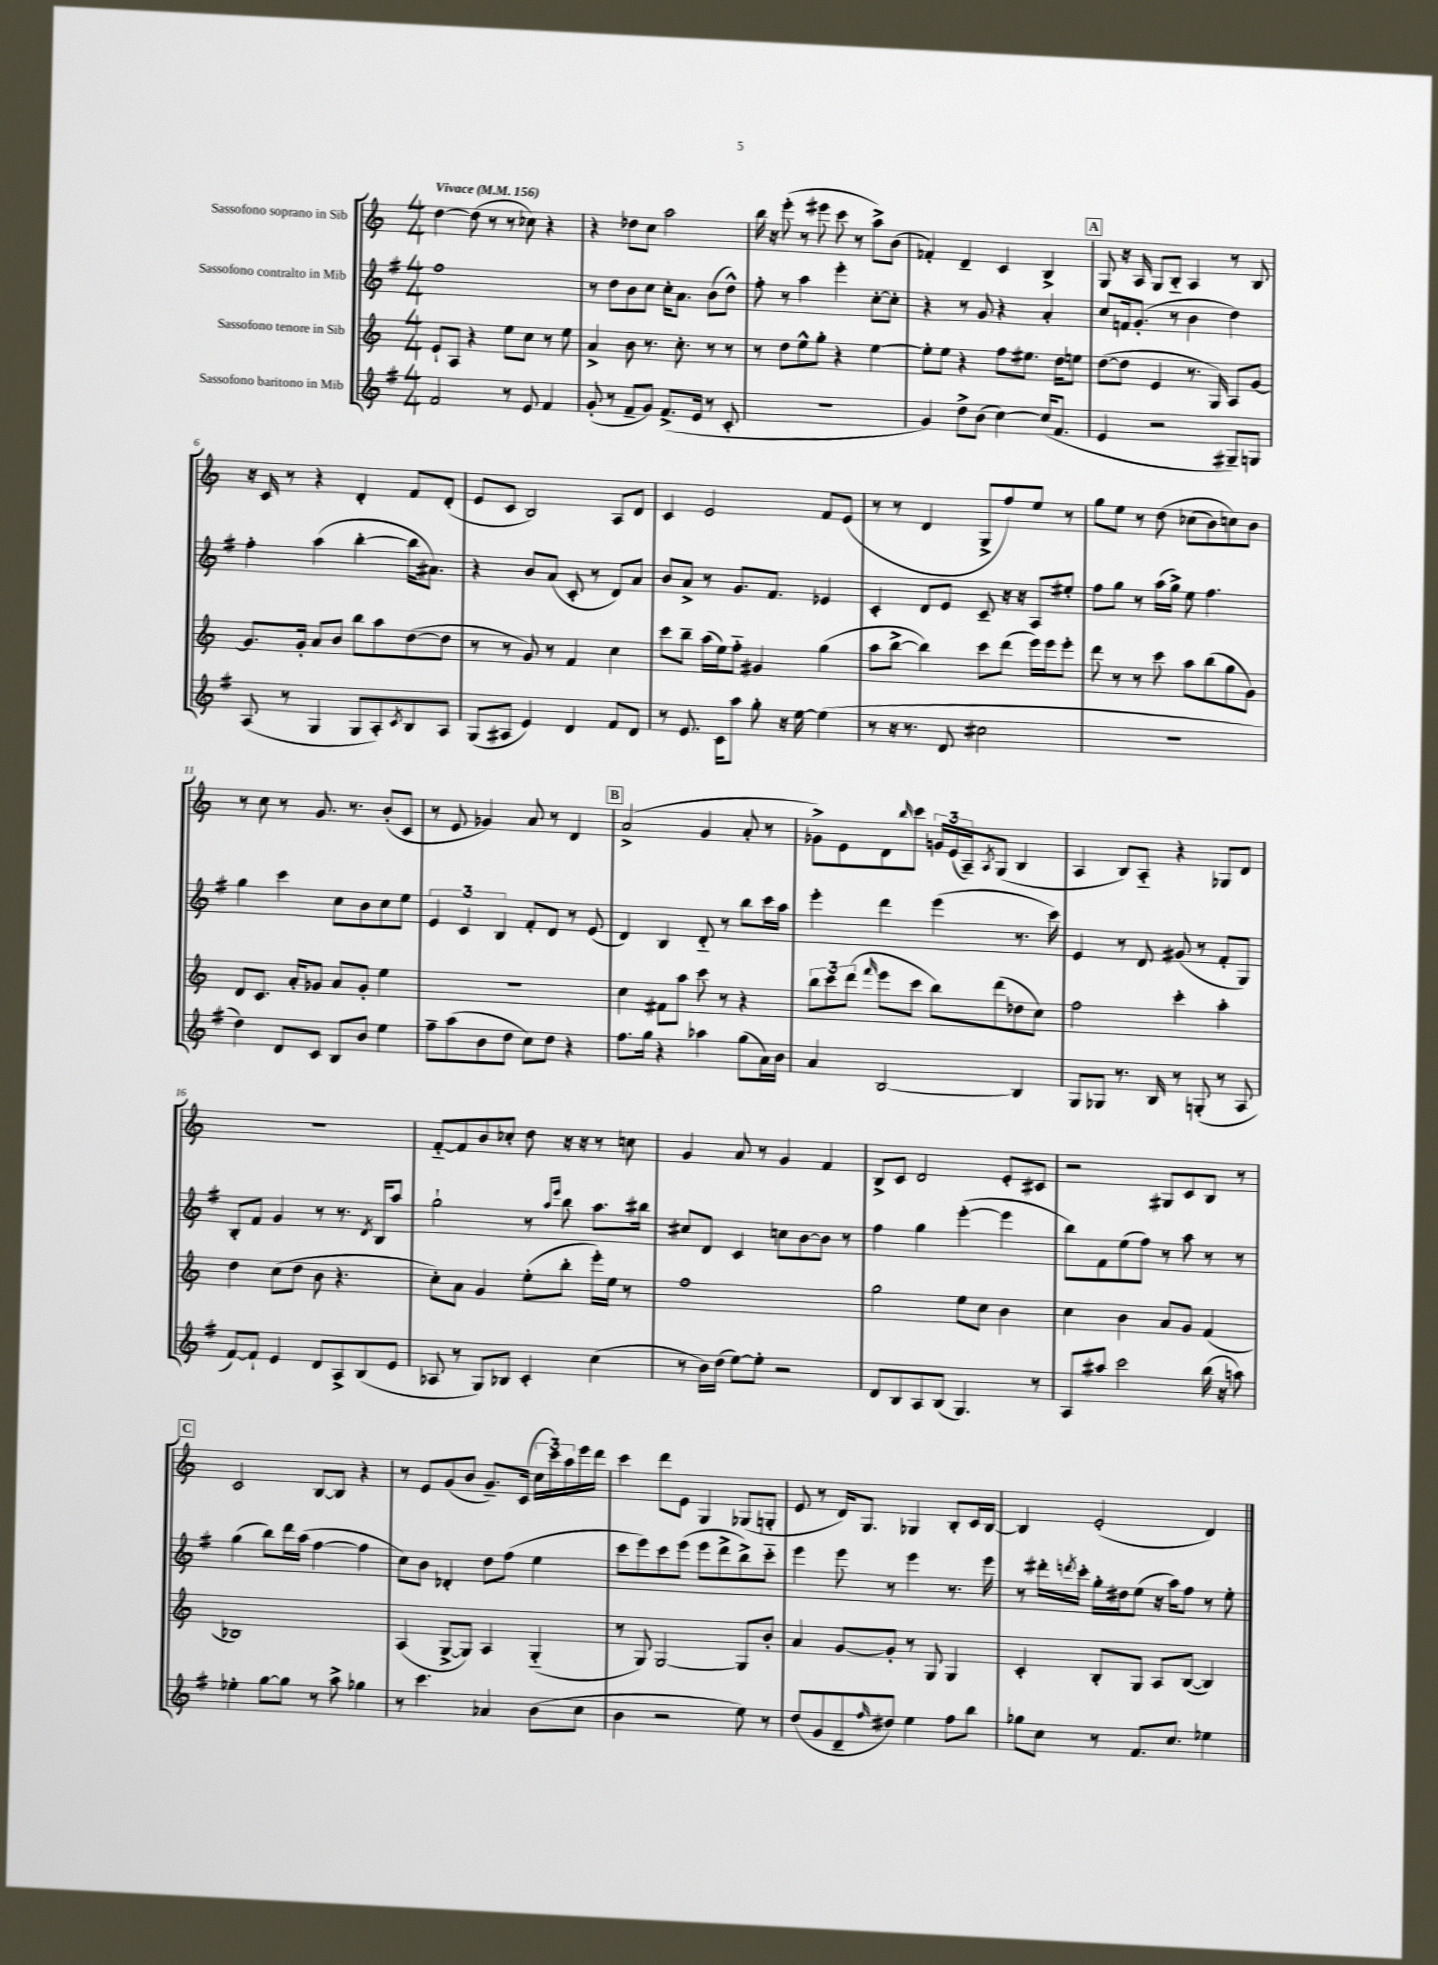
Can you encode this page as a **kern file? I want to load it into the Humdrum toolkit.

**kern	**kern	**kern	**kern
*staff4	*staff3	*staff2	*staff1
*clefG2	*clefG2	*clefG2	*clefG2
*k[f#]	*k[]	*k[f#]	*k[]
*M4/4	*M4/4	*M4/4	*M4/4
*MM156	*MM156	*MM156	*MM156
2f#	8e`	1ff#	[4dd
.	8A	.	.
.	4r	.	(8dd]
.	.	.	8r
8r	8ee	.	8r
8e	8cc	.	8cc-)
4f#	8r	.	4r
.	8ee	.	.
=	=	=	=
(8g'	4a^	8r	4r
8r	.	8dd	.
8f#~	8b	8b	8dd-
8g)	8.r	8cc	8cc
(8.f#^	.	16cc'	2aa
.	8.cc'	8.a	.
16e	.	.	.
8r	8r	(8b	.
8c'	8r	8dd^^)	.
=	=	=	=
1r	8r	8ff#'	16bb
.	.	.	16r
.	8dd	8r	(8eee'
.	8ee^^	4aa	8r
.	8gg'	.	8eee#
.	4r	4eee'	8ccc
.	.	.	8r
.	[4ee	[8cc'	8aa^)
.	.	8cc']	(8b
=	=	=	=
4g)	8ee']	4r	4f-')
.	8ee	.	.
8dd^	4r	8r	4d~
(8b	.	8g	.
[4cc)	8ff	4r	4c
.	8.ee#	.	.
(16cc]	.	4a'	4B^
8.f#	16dd	.	.
.	8ee	.	.
=	=	=	=
4e	([8dd	8cc	8G
.	8dd]	16f	16r
.	.	(8.g'	16A
2r	4e	.	8G
.	.	8r	8B'~
.	8.r	4b	4A
.	16G)	.	.
8G#~)	8A	4dd)	8r
8G	[8g	.	8B
=	=	=	=
(8A	8.g]	4ff#'	16r
.	.	.	16c
8r	.	.	8r
.	16g'	.	.
4G	8a	(4aa	4r
.	8b	.	.
8G	8bb	[4bb'	4d'
8A')	8aa	.	.
8qc	.	.	.
8B	([8dd	16bb]	8f
.	.	8.a#)	.
8A	8dd]	.	(8d'
=	=	=	=
(8G	8r	4r	8e
8A#	8r	.	8c
4e)	8g)	8b	2B)
.	8r	(8a	.
4d	4f	8c'	.
.	.	8r	.
8f#	4cc	8d)	8A
8d	.	8a	8d
=	=	=	=
8r	8ccc	8b	4c
8.e	8bb~	8a^	.
.	(16aa	8r	2e
16c	16ee)	.	.
8aa	8ff'~	8.g	.
8gg'	4g#	.	.
.	.	8.f#	.
16r	.	.	.
[16ee	.	.	.
(4ee]	(4gg	4e-	8f
.	.	.	(8e
=	=	=	=
8r	8aa	4c'	8r
16r	[8bb^	.	8r
8.r	.	.	.
.	4bb])	8d	4d
8d	.	8e	.
2cc#	8ccc	8c~	8G^
.	(8ddd	16r	8ff)
.	.	16r	.
.	16eee)	8A	8ee
.	16eee	.	.
.	8eee'	8ee#'	8r
=	=	=	=
1r	8ddd	8ff#	8gg
.	8r	8gg	8ee
.	8r	8r	8r
.	8ccc	(16aa	&(8dd
.	.	16gg^)	.
.	8aa	8ee	(8cc-
.	(8bb	4.ff#	8b)
.	8gg	.	8cc&)
.	8g)	.	8b
=	=	=	=
4dd)	8d	4gg	8r
.	8.c	.	8cc
8d	.	4ccc	8r
.	16a'	.	.
8c	8g-	.	8.g
8B	8a	8cc	.
.	.	.	8.r
8b	8g-'	8b	.
4ee	4ee	8cc	(8b'
.	.	8ee	8c
=	=	=	=
8ff#~	1r	6e	8r
(8aa	.	.	8e
.	.	6c	.
8b	.	.	4g-)
.	.	6B	.
8dd	.	.	.
8cc)	.	8f#'	8a
8dd	.	8d	8r
4r	.	8r	4d
.	.	(8e	.
=	=	=	=
8.ff#	4cc	4d)	(2a^
16gg	.	.	.
4r	8f#	4B	.
.	8aa	.	.
4aa-	8ccc	8d'~	4g
.	8r	8r	.
(8gg	4r	8bb	8a'
16a)	.	16ccc	8r
16b	.	16aa	.
=	=	=	=
4a	12bb	4eee'	8g-^)
.	12ccc	.	.
.	.	.	8e
.	(12ddd	.	.
.	16qqfff	.	.
[2B	8eee	4ddd	8d
.	.	.	16qqbb
.	8ccc	.	8ccc
.	8bb)	(4eee	24g
.	.	.	(24e
.	.	.	24A~)
.	.	.	8qA
.	(8ddd	.	(8G
4B]	8dd-	8.r	4B
.	8cc)	.	.
.	.	16ccc)	.
=	=	=	=
8G	2ff	4e	4A
8G-	.	.	.
8.r	.	8r	8B)
.	.	8d	8A'~
16B	.	.	.
8r	4ccc'	(8g#	4r
(8G'	.	8r	.
8r	4aa'	8f#'	8G-
8A	.	8G)	8d
=	=	=	=
[8f#)	4dd	8B'	1r
8f#`]	.	8f#	.
4e	(8cc	4g	.
.	8dd	.	.
8d	8b	8r	.
8A^	4.r	8.r	.
(8B	.	.	.
.	.	8qd	.
.	.	16B	.
8e	.	8aa	.
=	=	=	=
8A-	8cc')	2gg`	[8f'~
8r	8a	.	8f]
8G)	4g	.	8b
8B-	.	.	8cc-'
4c'	(8ee'	8r	8dd
.	.	16qqaa	.
.	.	16qqeee	.
.	8bb'	8bb	16r
.	.	.	16r
(4cc	16eee')	8.aa	8r
.	16ee	.	.
.	8r	.	8cc
.	.	16bb#	.
=	=	=	=
8r	1ff	8cc#	4g
16b)	.	8d	.
(16dd	.	.	.
[8ee)	.	4c	8a
8ee']	.	.	8r
2r	.	8cc	4g
.	.	[8b	.
.	.	8b]	4f
.	.	8r	.
=	=	=	=
8d	2gg	4ff#	8B^
8B	.	.	8c
8A	.	4gg	2d
(8B	.	.	.
4.G)	8ee	([4eee'	.
.	8cc	.	.
.	4b	4eee]	8e'
8r	.	.	8c#
=	=	=	=
8A	4cc	8bb)	2r
8aa#	.	8f#	.
2ccc	4b	(8ee	.
.	.	8ff#)	.
.	8a	8r	8G#
.	8g	8aa	8c
(16bb	(4f	8r	8B
16r	.	.	.
8aa)	.	8r	8r
=	=	=	=
4ee-'	1B-)	(4gg	2c
[8gg	.	8bb)	.
8gg]	.	16ddd	.
.	.	(16aa	.
8r	.	[4ff#	[8B
8aa^	.	.	8B]
4gg-	.	4ff#]	4r
=	=	=	=
8r	(4A	8cc)	8r
4.ccc	.	8b	8e
.	[8G^	4d-'	(8g
.	8G])	.	8b
4a-	4A	8dd	8.g~)
.	.	(8ff#	.
.	.	.	(16c
(8b	(4G'~	4ee	24cc
.	.	.	24ccc)
.	.	.	24aa
8cc	.	.	16eee
.	.	.	16ddd
=	=	=	=
4b	8r	8ccc	4ccc
.	8G)	8eee)	.
2r	[2G	8ccc	8ddd
.	.	(8eee	8e
.	.	8eee	4G
.	.	8ddd^	.
8ee)	8G]	8bb^)	(8G-
8r	8b'	8ccc'~	8G'
=	=	=	=
(8dd	4a	4eee	8e
8g	.	.	8r
8d~	[8g	8eee	16d)
.	.	.	8.G
16qqff#	.	.	.
8dd#)	8g']	8r	.
4ee	8r	4eee	4G-
.	8G	.	.
8ff#	4G	8.r	8B'
8bb	.	.	16c
.	.	16eee	[16B
=	=	=	=
8gg-	4c'	8r	4B]
8cc	.	16ddd#'	.
.	.	8qddd	.
.	.	16ccc'	.
8r	8B'	16gg'	(2e'
.	.	16dd#	.
8.f#	8G	(8ee	.
.	8A	16r	.
8.cc	.	16aa)	.
.	([8B	8ff#	.
4ee-	4B])	8r	4d)
.	.	8ee'	.
==	==	==	==
*-	*-	*-	*-
